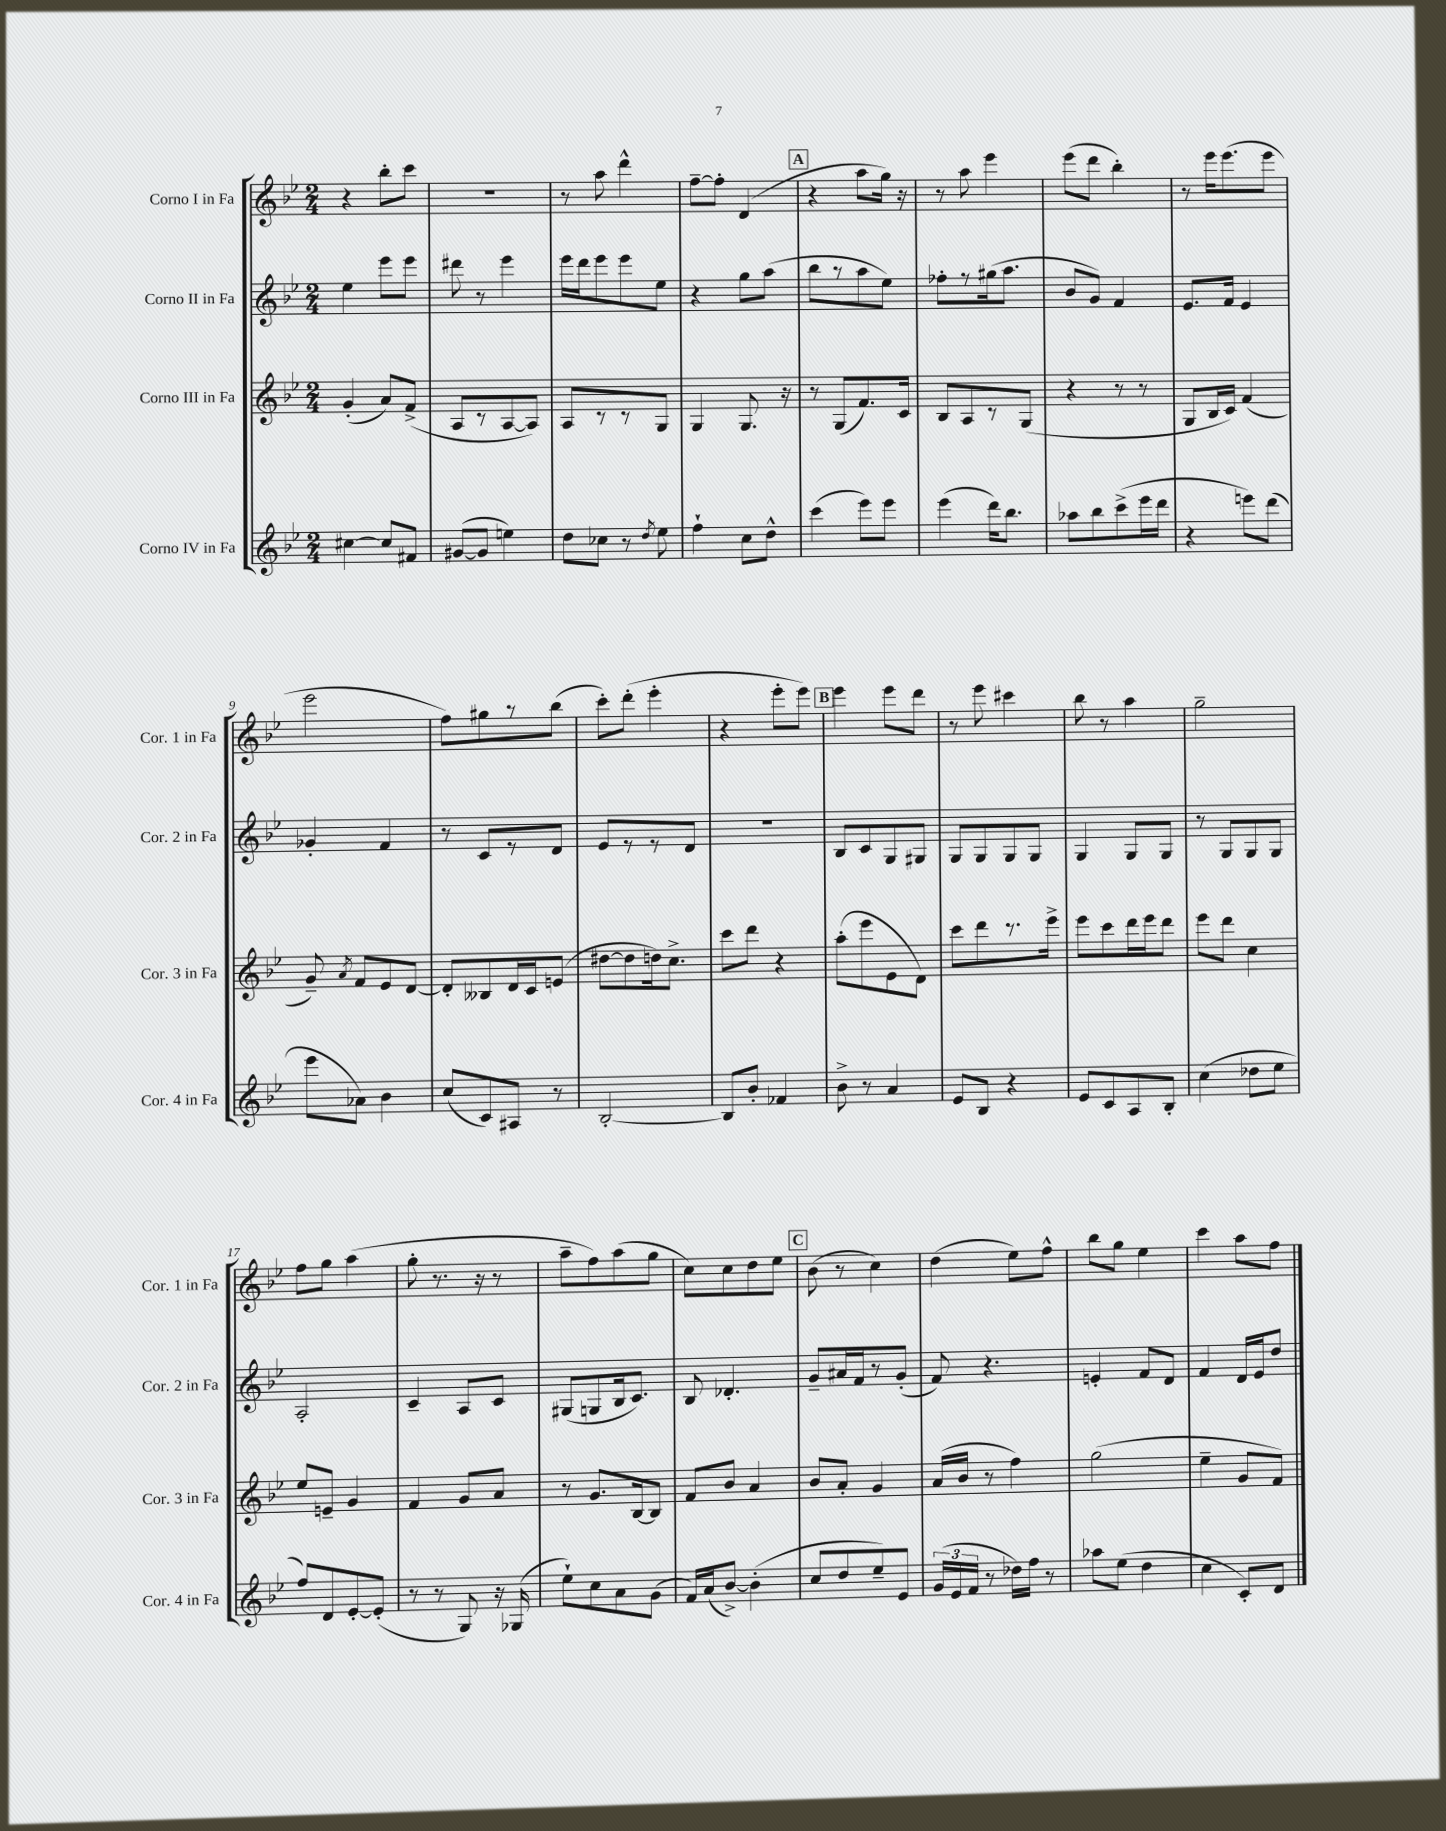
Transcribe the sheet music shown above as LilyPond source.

<<
\new StaffGroup <<
\new Staff = "s0" \with { instrumentName = "Corno I in Fa" shortInstrumentName = "Cor. 1 in Fa" } {
    \clef treble \key bes \major \numericTimeSignature \time 2/4
    \autoBeamOff r4 bes''8[-. c'''8] |
    r2 |
    r8 a''8 d'''4-^ |
    f''8[~-- f''8]-. d'4( |
    \mark \markup { \box "A" } r4 a''8[ g''16]) r16 |
    r8 a''8 ees'''4 |
    ees'''8[( d'''8] bes''4-.) |
    r8 ees'''16[ ees'''8.( ees'''8] |
    ees'''2 |
    f''8[) gis''8 r8 bes''8]( |
    c'''8[-.) d'''8]-.( ees'''4-. |
    r4 ees'''8[-. ees'''8]) |
    \mark \markup { \box "B" } ees'''4 ees'''8[ d'''8] |
    r8 ees'''8 cis'''4 |
    bes''8 r8 a''4 |
    g''2-- |
    f''8[ g''8] a''4( |
    g''8-. r8. r16 r8 |
    a''8[-- f''8) a''8( g''8] |
    c''8[) c''8 d''8 ees''8] |
    \mark \markup { \box "C" } bes'8( r8 c''4) |
    d''4( ees''8[) f''8]-^ |
    bes''8[ g''8] ees''4 |
    c'''4 a''8[ f''8] \bar "|." |
}
\new Staff = "s1" \with { instrumentName = "Corno II in Fa" shortInstrumentName = "Cor. 2 in Fa" } {
    \clef treble \key bes \major \numericTimeSignature \time 2/4
    \autoBeamOff ees''4 ees'''8[ ees'''8] |
    dis'''8 r8 ees'''4 |
    ees'''16[ d'''16 ees'''8 ees'''8 ees''8] |
    r4 g''8[ a''8]( |
    \mark \markup { \box "A" } bes''8[ r8 a''8 ees''8]) |
    fes''8[-. r8 gis''16( a''8.] |
    bes'8[ g'8]) f'4 |
    ees'8.[ f'16] ees'4 |
    ges'4-. f'4 |
    r8 c'8[ r8 d'8] |
    ees'8[ r8 r8 d'8] |
    R2 |
    \mark \markup { \box "B" } bes8[ c'8 g8 gis8] |
    g8[ g8 g8 g8] |
    g4 g8[ g8] |
    r8 g8[ g8 g8] |
    a2-. |
    c'4-- a8[ c'8] |
    gis8[( g8 bes16 c'8.]) |
    bes8 des'4.-. |
    \mark \markup { \box "C" } g'8[-- ais'16 f'16 r8 g'8]-.( |
    f'8) r4. |
    e'4-. f'8[ d'8] |
    f'4 d'16[ ees'16 d''8] \bar "|." |
}
\new Staff = "s2" \with { instrumentName = "Corno III in Fa" shortInstrumentName = "Cor. 3 in Fa" } {
    \clef treble \key bes \major \numericTimeSignature \time 2/4
    \autoBeamOff g'4-.( a'8[) f'8]->( |
    a8[ r8 a8~ a8]) |
    a8[ r8 r8 g8] |
    g4 g8. r16 |
    \mark \markup { \box "A" } r8 g8[( f'8.) c'16] |
    bes8[ a8 r8 g8]( |
    r4 r8 r8 |
    g8[ bes16 c'16]) f'4( |
    g'8--) \acciaccatura { a'8 } f'8[ ees'8 d'8]~ |
    d'8[-. beses8 d'16 c'16 e'8]( |
    dis''8[~ dis''8 d''16) c''8.]-> |
    c'''8[ d'''8] r4 |
    \mark \markup { \box "B" } a''8[-.( ees'''8 ees'8 d'8]) |
    c'''8[ d'''8 r8. ees'''16]-> |
    ees'''8[ c'''8 d'''16 ees'''16 d'''8] |
    ees'''8[ d'''8] c''4 |
    ees''8[ e'8]-- g'4 |
    f'4 g'8[ a'8] |
    r8 g'8.[ bes16~ bes8] |
    f'8[ bes'8] a'4 |
    \mark \markup { \box "C" } bes'8[ a'8]-. g'4 |
    a'16[( bes'16] r8 f''4) |
    g''2( |
    ees''4-- g'8[ f'8]) \bar "|." |
}
\new Staff = "s3" \with { instrumentName = "Corno IV in Fa" shortInstrumentName = "Cor. 4 in Fa" } {
    \clef treble \key bes \major \numericTimeSignature \time 2/4
    \autoBeamOff cis''4~ cis''8[ fis'8] |
    gis'8[~( gis'8] e''4) |
    d''8[ ces''8] r8 \acciaccatura { d''8 } ees''8 |
    f''4-! c''8[ d''8]-^ |
    \mark \markup { \box "A" } c'''4( ees'''8[) ees'''8] |
    ees'''4( d'''16[) bes''8.] |
    aes''8[ bes''8 c'''8->( ees'''16 d'''16] |
    r4 e'''8[) d'''8]( |
    ees'''8[ aes'8]) bes'4 |
    c''8[( c'8) ais8] r8 |
    bes2~-. |
    bes8[ bes'8]-. fes'4 |
    \mark \markup { \box "B" } bes'8-> r8 a'4 |
    ees'8[ bes8] r4 |
    ees'8[ c'8 a8 bes8]-. |
    c''4( des''8[ ees''8] |
    f''8[) d'8 ees'8~-. ees'8]-.( |
    r8 r8 g8) r16 ges16( |
    ees''8[-!) c''8 a'8 g'8]( |
    f'16[) a'16( bes'8]~->) bes'4-.( |
    \mark \markup { \box "C" } c''8[ d''8 ees''8--) ees'8] |
    \tuplet 3/2 { g'16[( ees'16 f'16] } r8 des''16[) f''16] r8 |
    aes''8[ ees''8]( d''4 |
    c''4 c'8[-.) d'8] \bar "|." |
}
>>
>>
